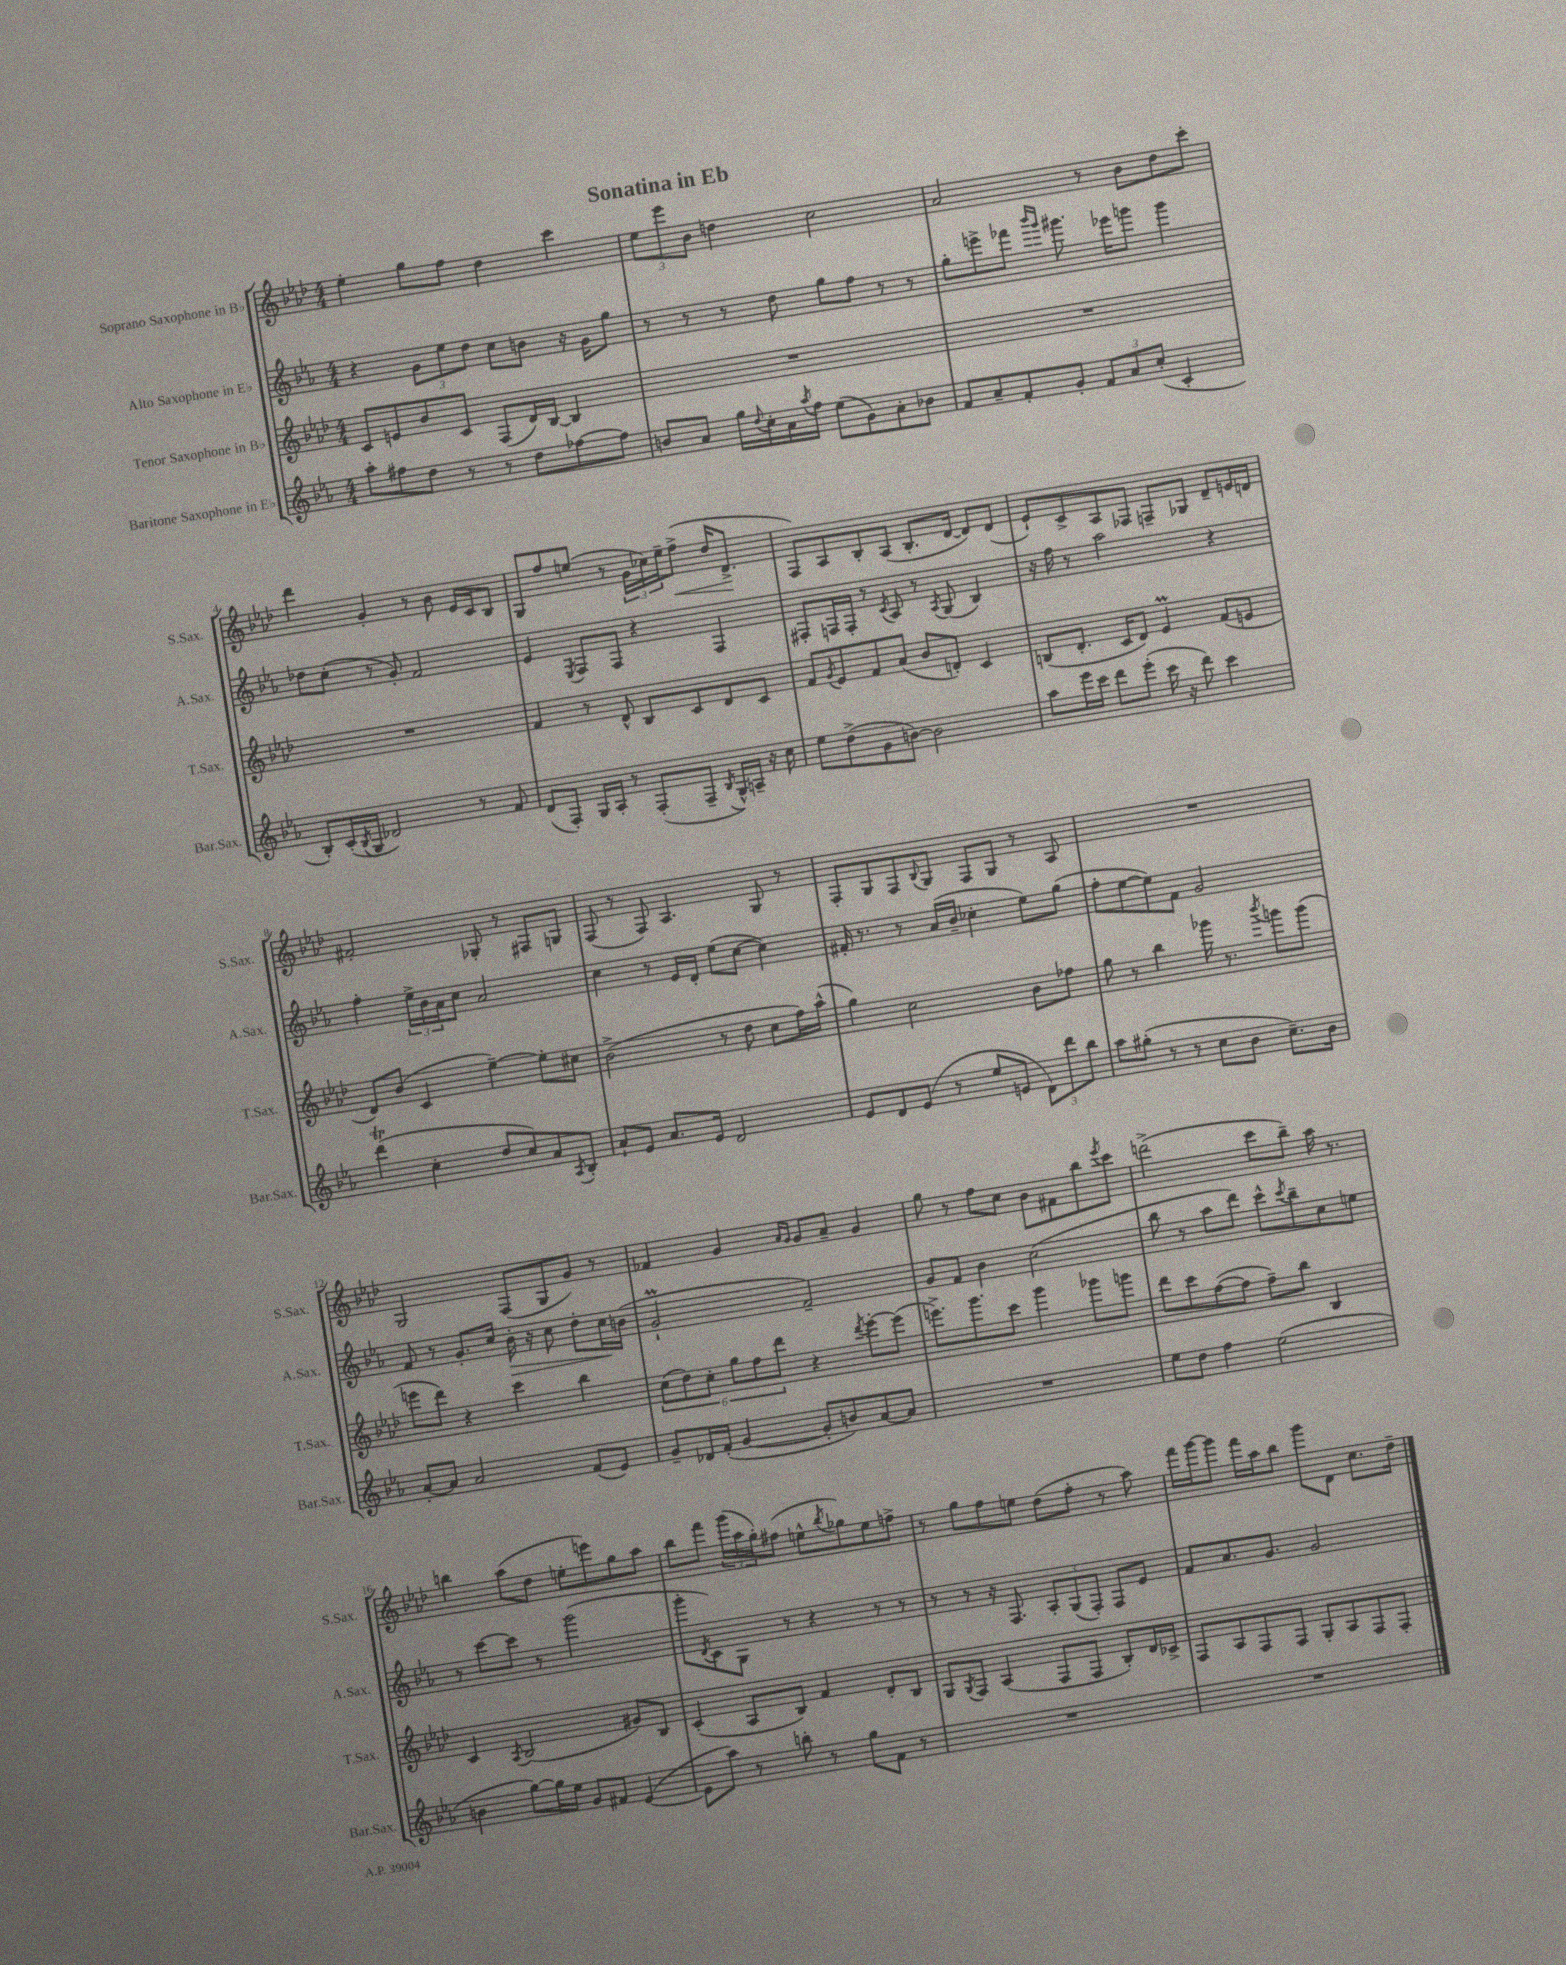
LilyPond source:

\header { title = "Sonatina in Eb" }
<<
\new StaffGroup <<
\new Staff = "s0" \with { instrumentName = "Soprano Saxophone in Bb" shortInstrumentName = "S.Sax." } {
    \clef treble \key aes \major \numericTimeSignature \time 4/4
    ees''4-. g''8 f''8 des''4 c'''4 |
    \tuplet 3/2 { ees''8 ees'''8 bes'8 } d''4 c''2 |
    aes'2 r8 bes'8 des''8 c'''8-. |
    des'''4 g'4-. r8 bes'8 ees'16 c'16 bes8 |
    g8 f''8 e''8( r8 \tuplet 3/2 { g'16 ces''16) e''16-- } f''8->\<( des''16 des'8.->\! |
    f8) aes8 bes8-. aes8( bes8.-. des'16~ des'8) des'8( |
    ees'8-!) c'8-> aes8 fes8 f8-- ges8 des'8-- e'16 d'16 |
    fis'2-. ges8-. r8 fis8 g8 |
    f8( r8 f8) aes4. g8 r8 |
    f8-. g8 f8 \appoggiatura { bes8 } g8 f8 g8 r8 aes8 |
    R1 |
    g2 f8( g8 g'8) r8 |
    fes'4 g'4 \grace { aes'16 g'16 } g'8 aes'8-- g'4 |
    g''8 r8 f''8 c''8 bes'8 fis'8 bes''8 \acciaccatura { ees'''8 } c'''8 |
    d'''2->( c'''8 bes''8--) aes''16 r8. |
    b''4 aes''8( des''8 e''8-. e'''8) g''8 aes''8 |
    bes''8 f'''8 \tuplet 3/2 { g'''16( aes''16 g''16-.) } fis''8( e''8-^ \acciaccatura { bes''8 } ges''8) e''8 f''8-> |
    r8 g''8 f''8 e''8 des''8( f''8-. r8 aes''8) |
    f'''16 g'''16~ g'''8 f'''16 aes''16 bes''8 g'''8 des'8 c''8. des''16-- \bar "|." |
}
\new Staff = "s1" \with { instrumentName = "Alto Saxophone in Eb" shortInstrumentName = "A.Sax." } {
    \clef treble \key ees \major \numericTimeSignature \time 4/4
    r4 \tuplet 3/2 { g'8 ees''8 d''8 } c''8 b'8 r16 g'16 g''8 |
    r8 r8 r8 d''8 g''8 f''8 r8 r8 |
    g''8-. e'''8-> fes'''8 \grace { bes'''16 g'''16 } gis'''8. ees'''16 g'''8 g'''4 |
    des''8 c''8-.( r8 g'8-.) f'2 |
    ees'4 \acciaccatura { ees8 } f8 f8 r4 f4 |
    fis8-. f16 f16-. r8 \acciaccatura { c'8 } aes8 r8 \acciaccatura { aes8 } g8( bes4) |
    r16 f''16 r8 aes''2 r4 |
    f''4-. \tuplet 3/2 { ees''16-> bes'16 aes'16 } c''8 aes'2 |
    c''4 r8 ees'16 d'16-. ees''8( c''8~ c''4) |
    fis'16-. r8. r8 aes'16( bes'16-- ces''4-. ees''8) g''8( |
    f''8-. ees''8~ ees''8) f'8 g'2 |
    f'8 r8 g'8.-. c''16 bes'16-.\> r16 c''8 d''8-. c''16\! b'16( |
    g'2-!\prall f'2--) |
    g'8 f'8 bes'4 c''2( |
    bes''8 r8 aes''8 d'''8) c'''8-^ \acciaccatura { c'''8 } bes''8-- c''8 e''8 |
    r8 c'''8~ c'''8 r8 g'''2( |
    g'''8-. \acciaccatura { d'8 } c'8) g8 r8 r4 r8 r8 |
    r8 r8 r16 f8. \tuplet 3/2 { aes8-. g8( f8-.) } f8 ees'8 |
    f'8 aes'8. g'8. g'2 \bar "|." |
}
\new Staff = "s2" \with { instrumentName = "Tenor Saxophone in Bb" shortInstrumentName = "T.Sax." } {
    \clef treble \key aes \major \numericTimeSignature \time 4/4
    c'8 e'8 bes'8 c'8 f8( des'16) bes16~ bes4 |
    R1 |
    R1 |
    R1 |
    f'4 r8 des'8-^ bes8 c'8 des'8 c'8 |
    f'8 \acciaccatura { g'8 } ees'8 f'8 aes'8( bes'8 d'8-.) c'4 |
    b8( des'8.-. c'16 des'8) ees'4\prall f'8( e'8 |
    des'8) bes'8( c'4 ees''4~--) ees''8-. cis''8 |
    bes'2->( r8 des''8 c''8 f''16) aes''16-^( |
    g''4) c''2 bes'8 fes''8 |
    g''8 r8 bes''4 ges'''16 r8. \acciaccatura { bes'''8 } g'''8 g'''8( |
    e'''8 des'''8) r4 c'''4 bes''4 |
    \tuplet 6/4 { c''8( des''8) c''8-. g''8 f''8 des'''8 } r4 \acciaccatura { des'''8 } ees'''8~-. ees'''8( |
    e'''8.->) g'''8. c'''8 g'''4 ges'''8 g'''8 |
    des'''8 c'''8 f''8~( f''8 f''8--) bes''8 bes4 |
    c'4 \acciaccatura { aes8 } bes2( gis'8) bes8 |
    c'4-.( aes8 bes8) f'4 des'8-. bes8 |
    g8 \acciaccatura { g8 } f8 aes4( f8 f8 bes8-.) des'16 ces'16-> |
    f8 aes8 f8 f8 g8-. aes8 f8 f8-. \bar "|." |
}
\new Staff = "s3" \with { instrumentName = "Baritone Saxophone in Eb" shortInstrumentName = "Bar.Sax." } {
    \clef treble \key ees \major \numericTimeSignature \time 4/4
    aes''8-. fis''8 d''8 r8 r8 d''8 fes''8~ fes''8 |
    b'8 aes'8 g''16 \appoggiatura { d''8 } c''16-. aes'16 \acciaccatura { aes''8 } f''16 ees''8( g'8) aes'8-. bes'8 |
    f'8 aes'8-- f'8-. g'8-. \tuplet 3/2 { f'8 aes'8 c''8-.( } c'4-. |
    bes8-.) c'16-.( \acciaccatura { bes8 } g16 des'2) r8 f'8 |
    d'8( f8-.) g16 aes16-. r8 f8-.( f8-- \acciaccatura { bes8 } g16-^) a16-- r16 c''16 |
    ees''8 d''8->( g'8 b'8~) b'2 |
    aes''8 ees'''16 c'''16 d'''8 ees'''8-.( c'''16 r16 d'''8) c'''4 |
    d'''4\trill( c''4-. d''8 c''8) aes'8 \acciaccatura { aes8 } bes8-. |
    aes'8-! ees'8 aes'8. ees'16 d'2 |
    ees'8 d'8 ees'8( r8 ees''8 e'8 \tuplet 3/2 { d'8) d'''8 bes''8 } |
    aes''8 gis''8-.( r8 r8 c''8 bes'8 c''8.--) bes'16 |
    aes'8~-. aes'8 aes'2 f'8( ees'8) |
    g'8-- des'16 f'16-.( g'4~ g'8-. b'8) aes'8~ aes'8 |
    R1 |
    ees''8 d''8 f''4 ees''2( |
    b'4 g''8~) g''16 ees''16 g'8 fis'8 ees'4~( |
    ees'8 aes''8) r8 b''8-. r8 g''8 f'8 r8 |
    R1 |
    R1 \bar "|." |
}
>>
>>
